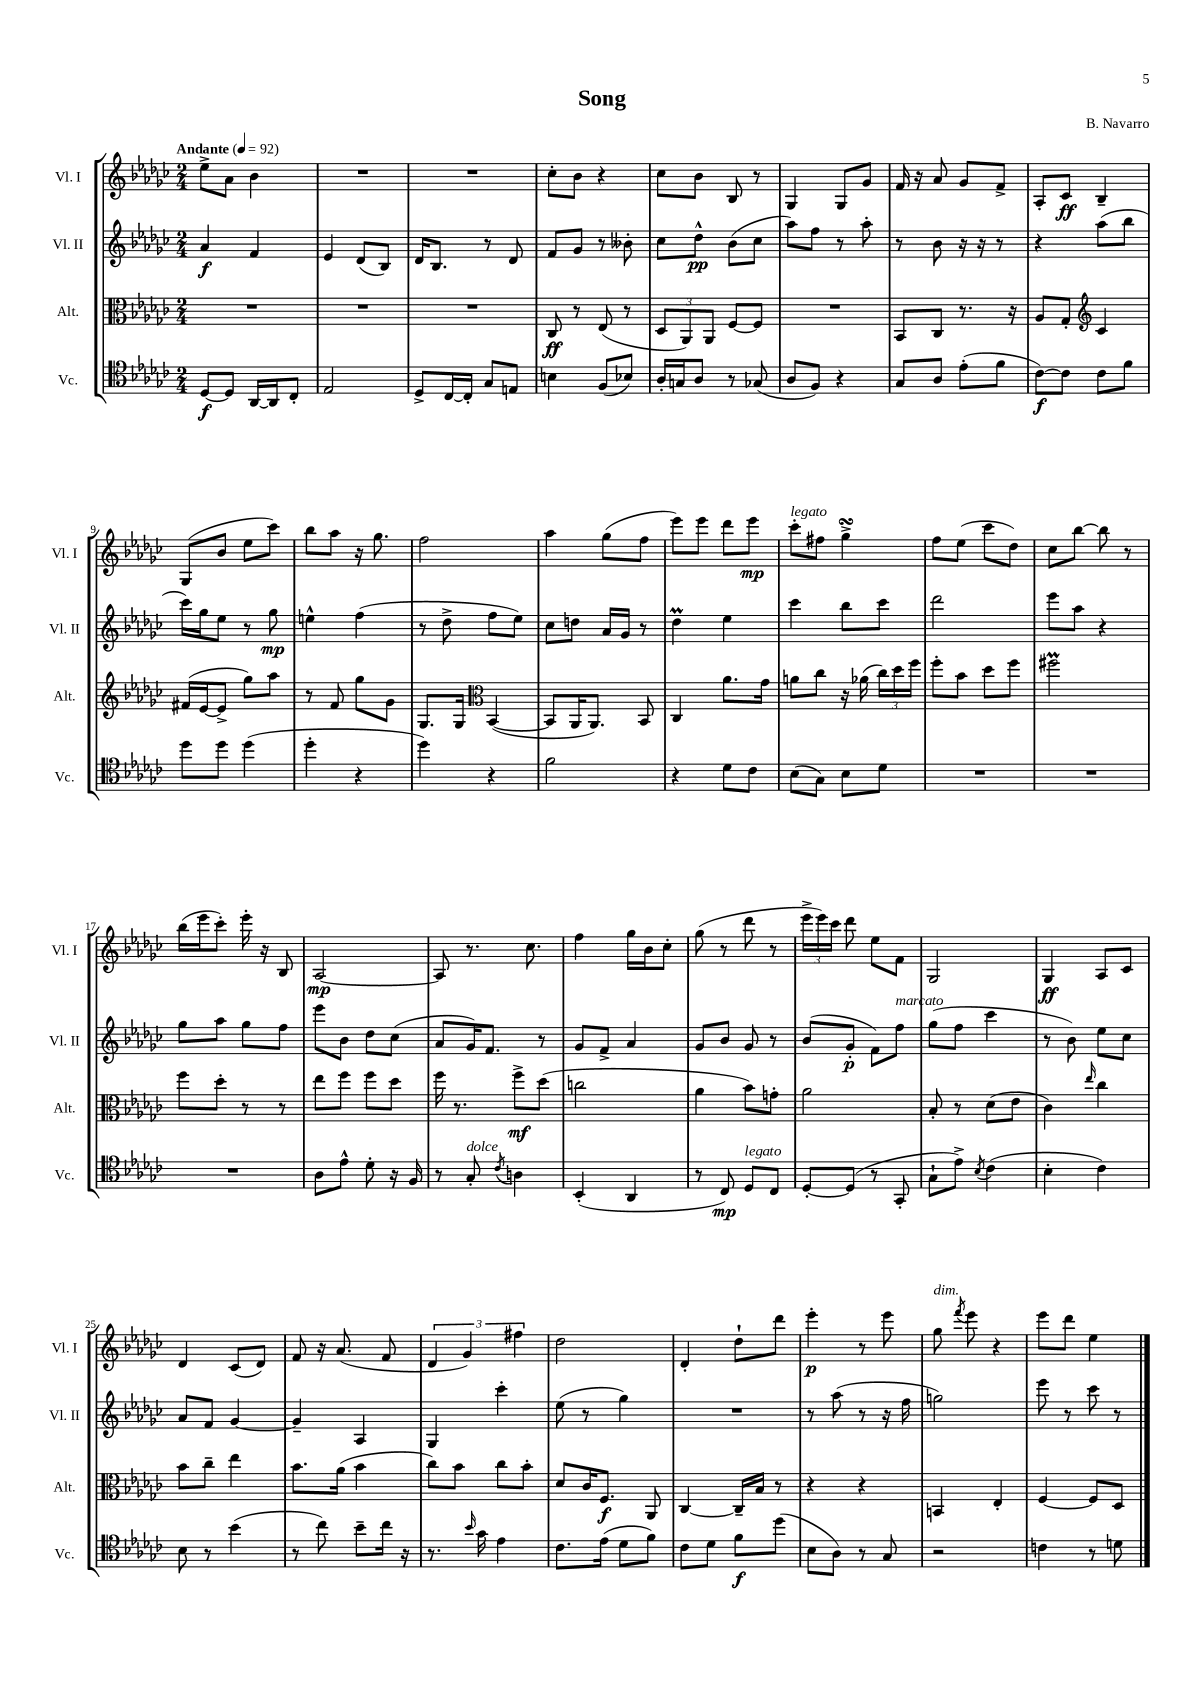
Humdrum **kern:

**kern	**kern	**kern	**kern
*staff4	*staff3	*staff2	*staff1
*clefC4	*clefC3	*clefG2	*clefG2
*k[b-e-a-d-g-c-]	*k[b-e-a-d-g-c-]	*k[b-e-a-d-g-c-]	*k[b-e-a-d-g-c-]
*M2/4	*M2/4	*M2/4	*M2/4
*MM92	*MM92	*MM92	*MM92
[8D-	2r	4a-	8ee-^
8D-]	.	.	8a-
[16AA-	.	4f	4b-
16AA-]	.	.	.
8C-'	.	.	.
=	=	=	=
2E-	2r	4e-	2r
.	.	(8d-	.
.	.	8B-)	.
=	=	=	=
8D-^	2r	16d-	2r
.	.	8.B-	.
[16C-	.	.	.
16C-']	.	.	.
8G-	.	8r	.
8E	.	8d-	.
=	=	=	=
4B	8C-	8f	8cc-'
.	8r	8g-	8b-
(8F	(8E-	8r	4r
8B-)	8r	8b--'	.
=	=	=	=
16A-'	12D-	8cc-	8cc-
16G	.	.	.
.	12AA-)	.	.
8A-	.	8dd-^^	8b-
.	12AA-	.	.
8r	[8F	(8b-	8B-
(8G-	8F]	8cc-	8r
=	=	=	=
8A-	2r	8aa-)	4G-
8F)	.	8ff	.
4r	.	8r	8G-
.	.	8aa-'	8g-
=	=	=	=
8G-	8BB-	8r	16f
.	.	.	16r
8A-	8C-	8b-	8a-
(8e-'	8.r	16r	8g-
.	.	16r	.
8f	.	8r	8f^
.	16r	.	.
=	=	=	=
[8c-)	8A-	4r	8A-'
8c-]	8G-'	.	8c-
*	*clefG2	*	*
8c-	4c-	(8aa-	4B-~
8f	.	8bb-	.
=	=	=	=
8dd-	(16f#	16ccc-)	(8G-
.	[16e-	16gg-	.
8dd-	8e-^]	8ee-	8b-
(4dd-	8gg-)	8r	8ee-
.	8aa-	8gg-	8ccc-)
=	=	=	=
4dd-'	8r	4ee^^	8bb-
.	8f	.	8aa-
4r	8gg-	(4ff	16r
.	.	.	8.gg-
.	8g-	.	.
=	=	=	=
4dd-)	8.G-	8r	2ff
.	.	8dd-^	.
.	16G-	.	.
*	*clefC3	*	*
4r	([4BB-	8ff	.
.	.	8ee-)	.
=	=	=	=
2f	8BB-]	8cc-	4aa-
.	16AA-	8dd	.
.	8.AA-)	.	.
.	.	16a-	(8gg-
.	.	16g-	.
.	8BB-	8r	8ff
=	=	=	=
4r	4C-	4dd-	8eee-)
.	.	.	8eee-
8d-	8.a-	4ee-	8ddd-
8c-	.	.	8eee-
.	16g-	.	.
=	=	=	=
(8B-	8a	4ccc-	8ccc-'
8G-)	8cc-	.	8ff#
8B-	16r	8bb-	4gg-^
.	(16a-	.	.
8d-	24cc-)	8ccc-	.
.	24dd-	.	.
.	24ff	.	.
=	=	=	=
2r	8ff'	2ddd-	8ff
.	8b-	.	(8ee-
.	8dd-	.	8ccc-
.	8ff	.	8dd-)
=	=	=	=
2r	2ff#	8eee-	8cc-
.	.	8aa-	[8bb-
.	.	4r	8bb-]
.	.	.	8r
=	=	=	=
2r	8ff	8gg-	(16bb-
.	.	.	16eee-
.	8dd-'	8aa-	8ccc-')
.	8r	8gg-	16eee-'
.	.	.	16r
.	8r	8ff	8B-
=	=	=	=
8A-	8ee-	8eee-	[2A-
8e-^^	8ff	8b-	.
8d-'	8ff	8dd-	.
16r	8dd-	(8cc-	.
16F	.	.	.
=	=	=	=
8r	16ff	8a-	8A-]
.	8.r	.	.
8G-'	.	16g-)	8.r
.	.	8.f	.
8qc-	.	.	.
4A	8ff^	.	.
.	.	.	8.cc-
.	(8dd-	8r	.
=	=	=	=
(4BB-'	2cc	8g-	4ff
.	.	8f^	.
4AA-	.	4a-	16gg-
.	.	.	16b-
.	.	.	8cc-'
=	=	=	=
8r	4a-	8g-	(8gg-
8C-)	.	8b-	8r
8D-	8b-)	8g-	8ddd-
8C-	8g'	8r	8r
=	=	=	=
[8D-'	2a-	(8b-	24eee-^
.	.	.	24eee-)
.	.	.	24ccc-
(8D-]	.	8g-'	8ddd-
8r	.	8f)	8ee-
8GG-'	.	8ff	8f
=	=	=	=
8G-`	8B-'	(8gg-	2G-
8e-^)	8r	8ff	.
8qB-	.	.	.
(4c-	(8d-	4ccc-	.
.	8e-	.	.
=	=	=	=
4B-'	4c-)	8r	4G-
.	.	8b-)	.
.	16qqee-	.	.
4c-)	4cc-	8ee-	8A-
.	.	8cc-	8c-
=	=	=	=
8B-	8b-	8a-	4d-
8r	8cc-~	8f	.
(4b-	4ee-	[4g-	(8c-
.	.	.	8d-)
=	=	=	=
8r	8.b-	4g-~]	8f
8cc-)	.	.	16r
.	(16a-	.	(8.a-
8b-~	4b-	4A-	.
16cc-	.	.	8f
16r	.	.	.
=	=	=	=
8.r	8cc-)	4G-	6d-
.	8b-	.	.
.	.	.	6g-)
16qqb-	.	.	.
16g-	.	.	.
4e-	8cc-	4ccc-'	.
.	.	.	6ff#
.	8b-'	.	.
=	=	=	=
8.c-	8d-	(8ee-	2dd-
.	16c-	8r	.
(16e-	8.F	.	.
8d-	.	4gg-)	.
8f)	8AA-	.	.
=	=	=	=
8c-	[4C-	2r	4d-'
8d-	.	.	.
8f	16C-~]	.	8dd-`
.	16B-	.	.
(8dd-	8r	.	8ddd-
=	=	=	=
8B-	4r	8r	4eee-'
8A-)	.	(8aa-	.
8r	4r	8r	8r
8G-	.	16r	8eee-
.	.	16ff	.
=	=	=	=
2r	4BB	2gg)	8gg-
.	.	.	8qfff
.	.	.	8eee-
.	4E-'	.	4r
=	=	=	=
4c	[4F	8eee-	8eee-
.	.	8r	8ddd-
8r	8F]	8ccc-	4ee-
8d	8D-	8r	.
==	==	==	==
*-	*-	*-	*-
